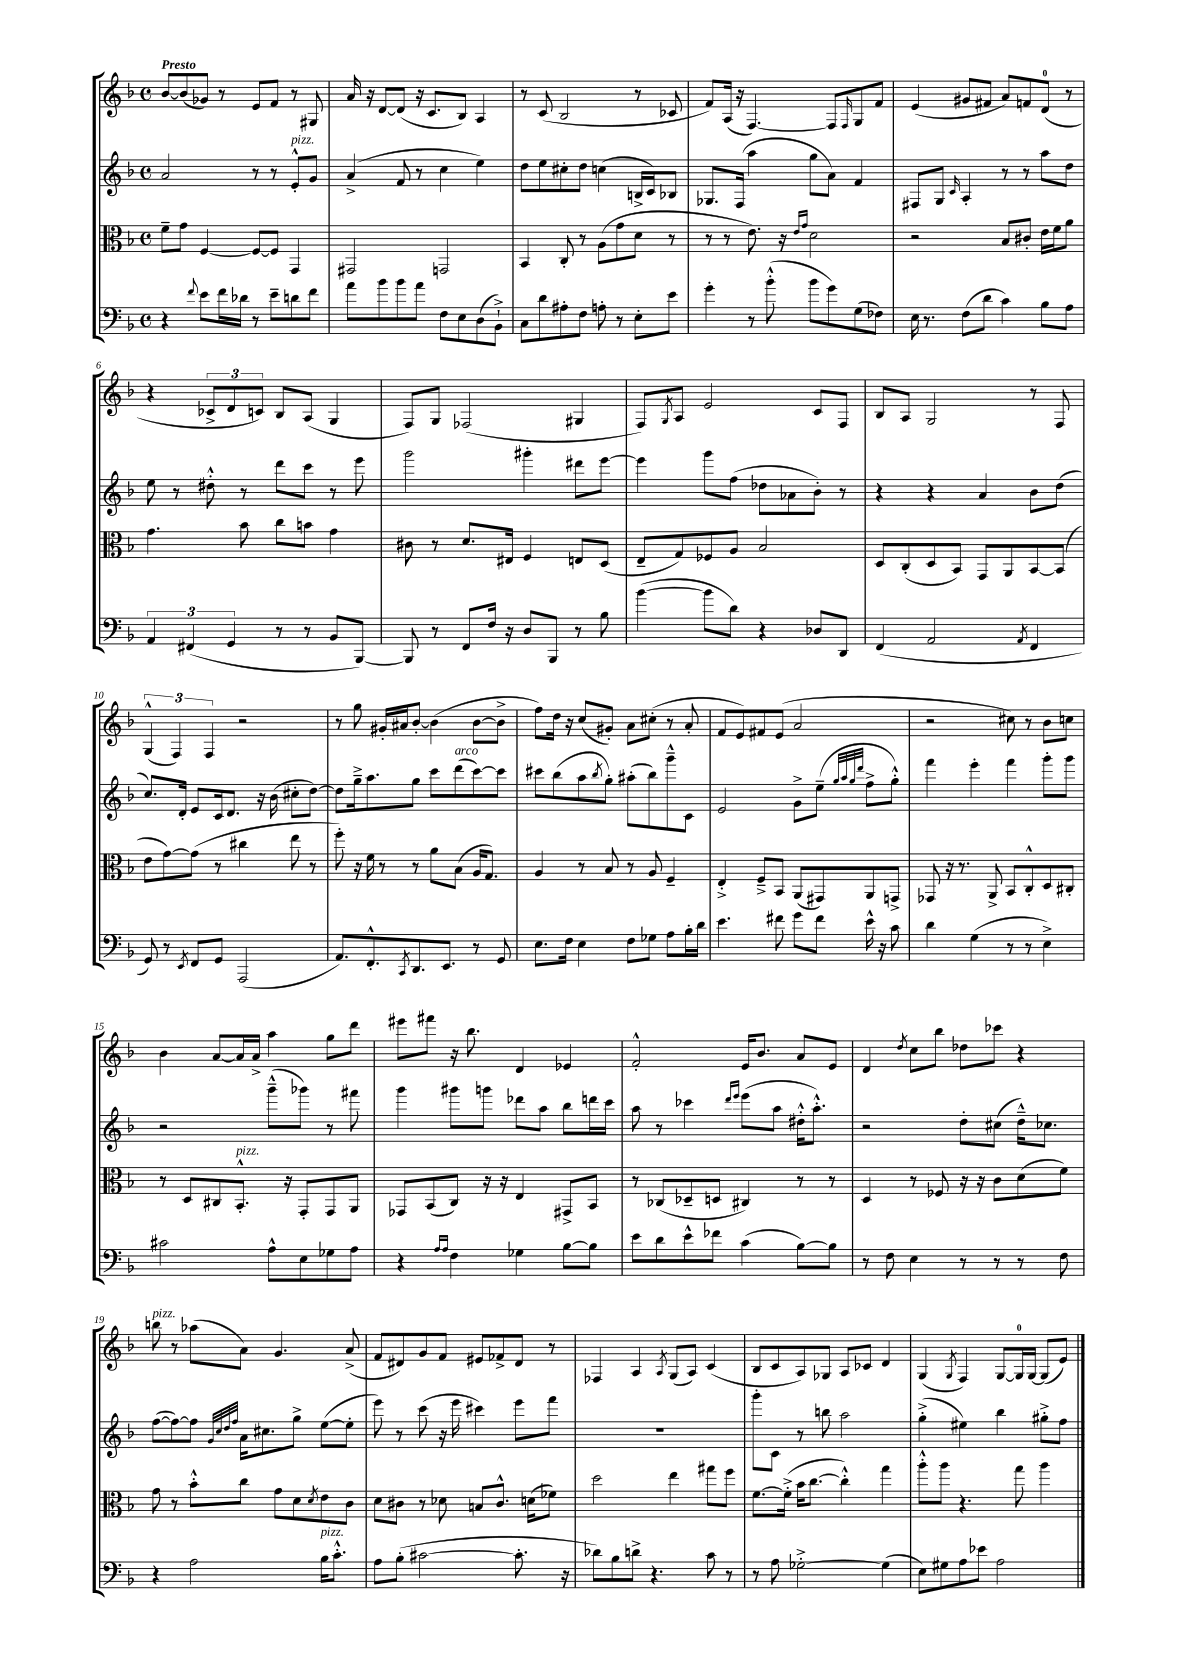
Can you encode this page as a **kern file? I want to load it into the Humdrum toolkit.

**kern	**kern	**kern	**kern
*part4	*part3	*part2	*part1
*staff4	*staff3	*staff2	*staff1
*clefF4	*clefC3	*clefG2	*clefG2
*k[b-]	*k[b-]	*k[b-]	*k[b-]
*M4/4	*M4/4	*M4/4	*M4/4
*met(c)	*met(c)	*met(c)	*met(c)
=1	=1	=1	=1
!	!	!	!LO:TX:a:B:t=Presto
4r	8f~\L	2a/	[8b-/L
.	8g\J	.	(8b-/]
8qqf/	.	.	.
8e\L	[4F/	.	8g-X/J)
16f\L	.	.	8r
16d-X\JJ	.	.	.
8r	8F/L_	8r	8e/L
8e~\L	8F/J]	8r	8f/J
!	!	!LO:TX:a:i:t=pizz.	!
8dn\	4GG/	8e'^^/L	8r
8f\J	.	8g/J	8G#X/
=2	=2	=2	=2
8a\L	2GG#X/	(4a^/	16a/
.	.	.	16r
8b-\	.	.	[8d/L
8b-\	.	8f/	(8d/J]
8a\J	.	8r	16r
.	.	.	8.c/L
8F\L	2GGn/	4cc\	.
8E\	.	.	8B-/J)
(8D\	.	4ee\)	4A/
8BB-`^\J)	.	.	.
=3	=3	=3	=3
8C\L	4BB-/	8dd\L	8r
8d\	.	8ee\	(8c/
8A#X'\	8C'/	8cc#X'\	2B-/
8F\J	8r	8dd\J	.
8An'\	(8A\L	(4ccn\	.
8r	8g\	.	.
8E'\L	8d\J	16Bn^/LL	8r
.	.	16c/J)	.
8e\J	8r	8B-X/J	8c-X/
=4	=4	=4	=4
4g'\	8r	8.G-X/L	8f/L)
.	8r	.	(16A/Jk
.	.	(16F/Jk	16r
8r	8.e\)	4aa\	[4.F/)
(8b-'^^\	.	.	.
.	16r	.	.
.	16qqe/LL	.	.
.	16qqg/JJ	.	.
8b-\L	2d\	8gg\L	.
8g\)	.	8a\J)	8F/L]
.	.	.	16qqF/
(8G\	.	4f/	8G/
8F-X\J)	.	.	8f/J
=5	=5	=5	=5
16E\	2r	8F#X/L	(4e/
8.r	.	.	.
.	.	8G/J	.
.	.	16qqc/	.
(8F\L	.	4A'/	8g#X/L
8d\J	.	.	8f#X/J
4c\)	8B-/L	8r	8a/L)
.	8c#X'/J	8r	8fn/
8B-\L	16e\LL	8aa\L	(8d/J
.	16f\J	.	.
8A\J	8a\J	8dd\J	8r
!!LO:LB:g=z
=6	=6	=6	=6
6AA/	4.g\	8ee\	4r
.	.	8r	.
(6FF#X/	.	.	.
.	.	8dd#X'^^\	12c-X^/L
6GG/	.	.	12d/
.	8b-\	8r	.
.	.	.	12cn/J)
8r	8cc\L	8ddd\L	8B-/L
8r	8bn\J	8ccc\J	(8A/J
8BB-/L	4g\	8r	4G/
[8BBB-/J)	.	8eee\	.
=7	=7	=7	=7
8BBB-/]	8c#X\	2ggg\	8F/L)
8r	8r	.	8G/J
8FF/L	8.d/L	.	(2F-X/
16F/Jk	.	.	.
16r	16E#X/Jk	.	.
8D/L	4F/	4ggg#X'\	.
8BBB-/J	.	.	.
8r	8En/L	8ddd#X\L	4G#X/
8B-\	(8D/J	[8eee\J	.
=8	=8	=8	=8
([4b-\	8E~/L	4eee\]	8F/L)
.	.	.	8qG/
.	8G/)	.	8A/J
8b-\L]	8F-X/	8ggg\L	2e/
8d\J)	8A/J	(8ff\J	.
4r	2B-/	8dd-X\L	.
.	.	8a-X\	.
8D-X/L	.	8b-'\J)	8c/L
8DD/J	.	8r	8F/J
=9	=9	=9	=9
(4FF/	8D/L	4r	8B-/L
.	(8C'/	.	8A/J
2AA/	8D/	4r	2G/
.	8BB-/J)	.	.
.	8GG/L	4a/	.
.	8AA/	.	.
8qAA/	.	.	.
4FF/	[8BB-/	8b-\L	8r
.	(8BB-/J]	(8dd\J	8F/
!!LO:LB:g=z
=10	=10	=10	=10
8GG/)	8e\L	8.cc/L)	(6G^^/
8r	[8g\)	.	.
.	.	.	6F/)
.	.	16d'/Jk	.
8qEE/	.	.	.
8FF/L	(8g\J]	8e/L	.
.	.	.	6F/
8GG/J	8r	16c/k	.
.	.	8.d/J	.
(2AAA/	4cc#X\	.	2r
.	.	16r	.
.	.	(16b-\	.
.	8ee\	8cc#X'\L	.
.	8r	[8dd\J)	.
=11	=11	=11	=11
8.AA/L)	8ff'\)	8dd\L]	8r
.	16r	16gg~^\k	8gg\
8.FF'^^/	16f\	8.aa\	.
.	8r	.	16g#X'/LL
.	.	.	16a#X/J
8qCC/	.	.	.
8.DD/	8r	8gg\J	[8b-'/J
.	8a\L	8ccc\L	(4b-\]
8.EE/J	.	.	.
!	!	!LO:TX:a:i:t=arco	!
.	(8B-\J	(8ddd\	.
8r	16A/KL	[8ccc\)	[8b-\L
.	8.G/J)	.	.
8GG/	.	8ccc\J]	8b-^\J]
=12	=12	=12	=12
8.E\L	4A/	8ccc#X\L	8ff\L)
.	.	(8bb-\	16dd\Jk
16F\Jk	.	.	16r
4E\	8r	8aa\	(8cc/L
.	.	8qbb-/	.
.	8B-/	8gg'\J)	8g#X'/J)
8F\L	8r	(8aa#X'\L	8a\L
8G-X\J	8A/	8bb-\)	(8cc#X'\J
8A\L	4F~/	8ggg~^^\	8r
16B-'\L	.	8c\J	8a'/
16d\JJ	.	.	.
=13	=13	=13	=13
4.e\	4E'^/	2e/	8f/L
.	.	.	8e/)
.	8F~^/L	.	8f#X/
8f#X\	8BB-/J	.	(8e/J
8g\L	(8AA/L	8g^\L	2a/
8f#\J	8GG#X/)	(8ee~\J	.
.	.	32qqgg/LLL	.
.	.	32qqaa/	.
.	.	32qqgg/	.
.	.	32qqddd/JJJ	.
16e^^\	8AA/	8ff^\L	.
16r	.	.	.
8c\	8GGn^/J	8gg'^^\J)	.
=14	=14	=14	=14
4d\	8GG-X/	4fff\	2r
.	16r	.	.
.	8.r	.	.
(4G\	.	4eee'\	.
.	8AA^/	.	.
8r	8BB-/L	4fff\	8cc#X\)
8r	8C'^^/	.	8r
4E^\)	8D/	8ggg'\L	8b-\L
.	8C#X'/J	8ggg\J	8ccn\J
!!LO:LB:g=z
=15	=15	=15	=15
2c#X\	8r	2r	4b-\
.	8D/L	.	.
.	8C#X/	.	[8a/L
!	!LO:TX:a:i:t=pizz.	!	!
.	8.BB-'^^/J	.	16a/L]
.	.	.	16a^/JJ
8A^^\L	.	(8ggg~^^\L	4aa\
.	16r	.	.
8E\	8GG'/L	8ggg-X\J)	.
8G-X\	8GG/	8r	8gg\L
8A\J	8AA/J	8fff#X\	8ddd\J
=16	=16	=16	=16
4r	8GG-X/L	4ggg\	8eee#X\L
.	(8BB-/	.	8fff#X\J
16qqA/LL	.	.	.
16qqA/JJ	.	.	.
4F\	8C/J)	8ggg#X\L	16r
.	.	.	8.bb-\
.	16r	8gggn\J	.
.	16r	.	.
4G-X\	4E/	8ddd-X\L	4d/
.	.	8aa\J	.
[8B-\L	8GG#X^/L	8bb-\L	4e-X/
8B-\J]	8BB-/J	16dddn\L	.
.	.	16ccc\JJ	.
=17	=17	=17	=17
8e\L	8r	8aa\	2f'^^/
8d\	(8C-X/L	8r	.
8e^^\	8D-X~/	4ccc-X\	.
8f-X\J	8Dn/J	.	.
.	.	16qqddd/LL	.
.	.	16qqeee/JJ	.
(4c\	4C#X/)	(8eee\L	16e/KL
.	.	.	8.b-/J
.	.	8aa\J	.
[8B-\L)	8r	16dd#X'^^\KL	8a/L
.	.	8.aa'^^\J)	.
8B-\J]	8r	.	8e/J
=18	=18	=18	=18
8r	4D/	2r	4d/
8F\	.	.	.
.	.	.	8qdd/
4E\	8r	.	8cc\L
.	8F-X/	.	8bb-\J
8r	16r	8dd'\L	8dd-X\L
.	16r	.	.
8r	8c\L	(8cc#X\J	8ccc-X\J
8r	(8d\	16dd~^^\KL)	4r
.	.	8.cc-X\J	.
8F\	8f\J)	.	.
!!LO:LB:g=z
=19	=19	=19	=19
!	!	!	!LO:TX:a:i:t=pizz.
4r	8g\	([8ff\L	8bbn\
.	8r	8ff\_)	8r
2A\	8b-'^^\L	8ff\J]	(8aa-X\L
.	.	32qqg/LLL	.
.	.	32qqcc/	.
.	.	32qqdd/	.
.	.	32qqff/JJJ	.
.	8cc\J	16a\KL	8a\J)
.	.	8.cc#X\	.
.	8g\L	.	4.g/
.	8d\	8gg^\J	.
.	8qd/	.	.
!LO:TX:a:i:t=pizz.	!	!	!
16B-\KL	8e\	([8ee\L	.
8.c'^^\J	.	.	.
.	8c\J	8ee'\J]	(8a^/
=20	=20	=20	=20
8A\L	8d\L	8eee\)	8f/L
(8B-'\J	8c#X\J	8r	8d#X/)
[2c#X\	8r	(8ccc\	8g/
.	8d-X\	16r	8f/J
.	.	16eee\	.
.	8Bn/L	4ccc#X\)	8e#X/L
.	8.c#^^/J	.	8f-X^/
8.c#'\]	.	8eee\L	8d#/J
.	(16dn\KL	.	.
.	8f-X\J)	8fff\J	8r
16r	.	.	.
=21	=21	=21	=21
8d-X\L)	2dd\	1r	4F-X/
8B-\	.	.	.
8dn^\J	.	.	4A/
4.r	.	.	.
.	.	.	8qA/
.	4ee\	.	(8G/L
.	.	.	8A/J)
8c\	8gg#X\L	.	(4c/
8r	8ff\J	.	.
=22	=22	=22	=22
8r	[8.f\L	8ggg'\L	8B-/L
8A\	.	8c\J	8c/
.	(16f'^\Jk]	.	.
[2G-X'^\	16b-\KL	8r	8A/)
.	[8.cc\J	.	.
.	.	8bbn\	8G-X/J
.	4cc'^^\])	2aa\	8A/L
.	.	.	8c-X/J
(4G-\]	4gg\	.	4d/
=23	=23	=23	=23
8E\L)	8aa'^^\L	(4gg'^\	(4G/
8G#X\	8aa\J	.	.
.	.	.	8qG/
8A\	4.r	4ee#X\)	4F/)
8e-X\J	.	.	.
2A\	.	4bb-\	[8G/L
.	8gg\	.	16G/L]
.	.	.	[16G/JJ
.	4aa\	8gg#X'^\L	(8G/L]
.	.	8ff\J	8e/J)
==	==	==	==
*-	*-	*-	*-
